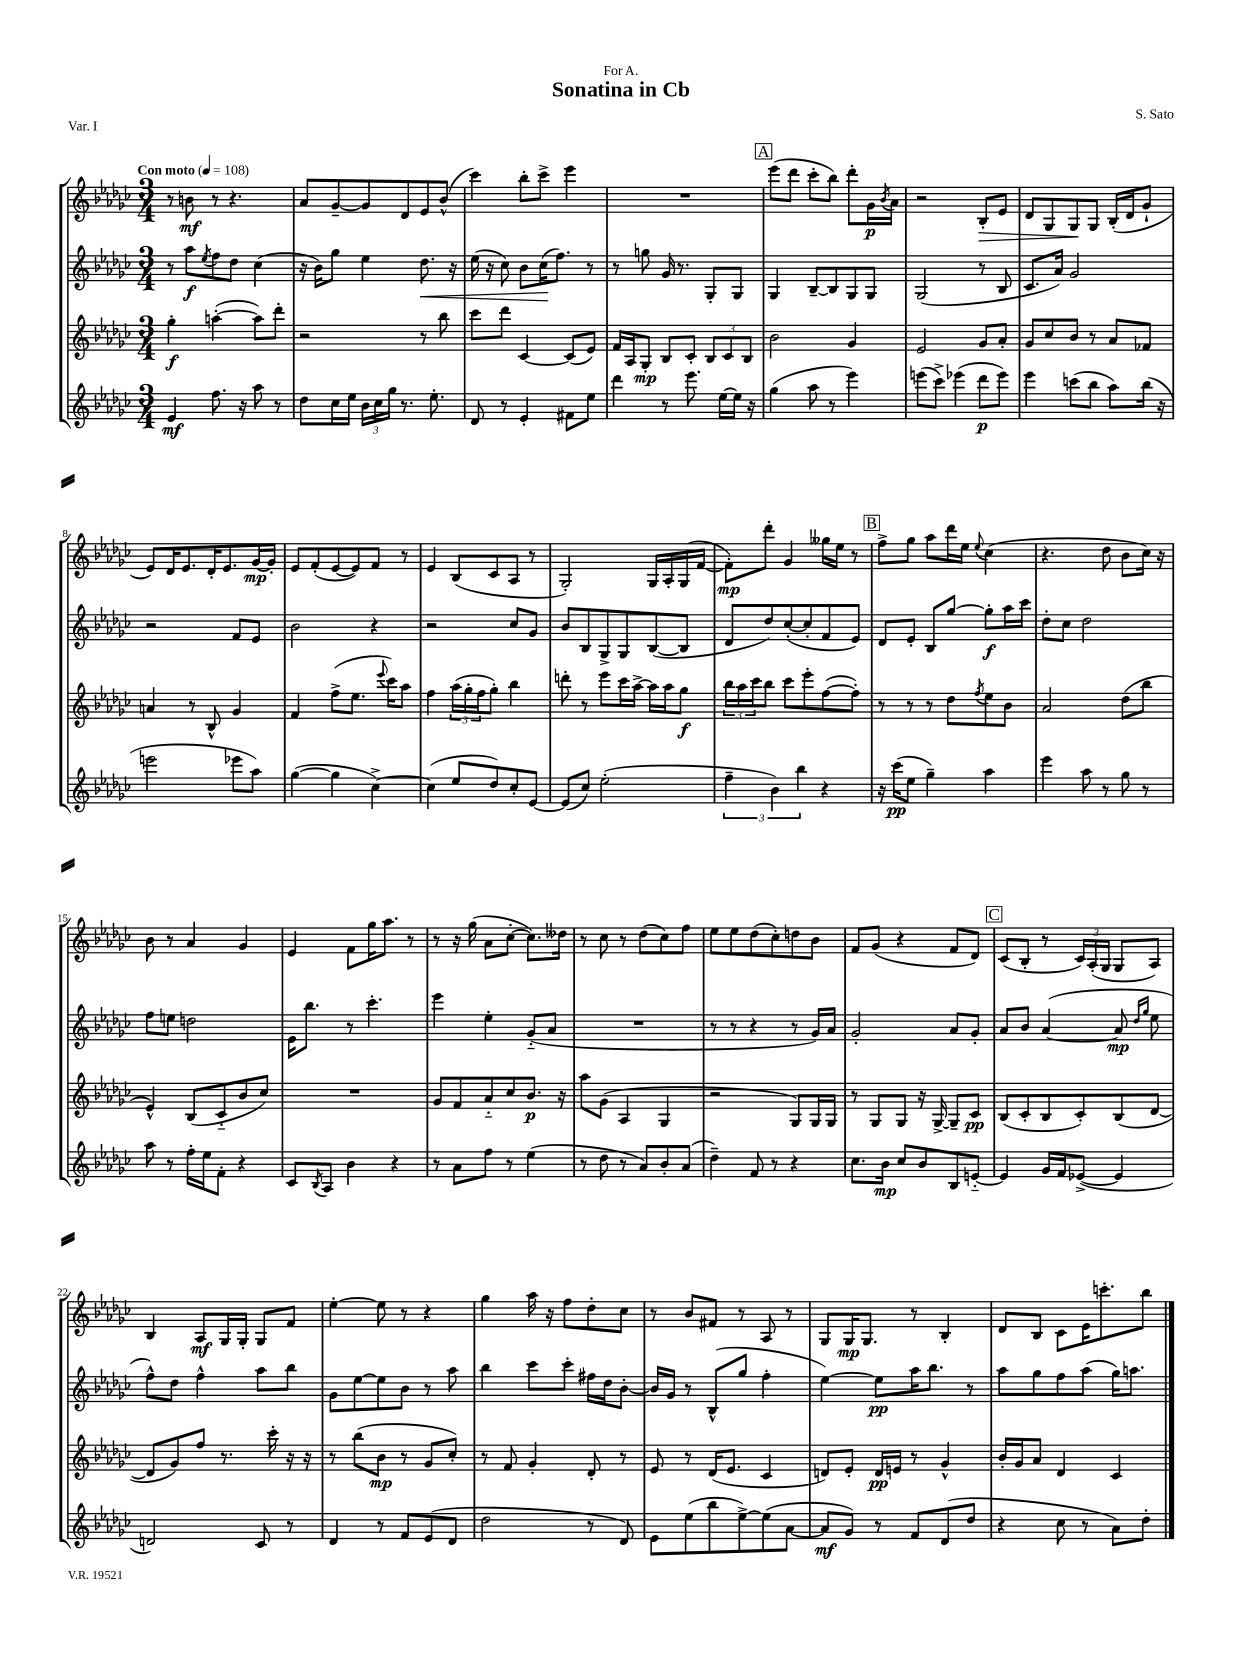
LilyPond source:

\header { title = "Sonatina in Cb" composer = "S. Sato" dedication = "For A." piece = "Var. I" }
<<
\new StaffGroup <<
\new Staff = "s0" {
    \clef treble \key ges \major \numericTimeSignature \time 3/4 \tempo "Con moto" 4 = 108
    r8 b'8\mf r8 r4. |
    aes'8 ges'8~-- ges'8 des'8 ees'8 bes'8-^( |
    ces'''4) bes''8-. ces'''8-> ees'''4 |
    R2. |
    \mark \markup { \box "A" } ees'''8( des'''8 ces'''8-. bes''8) des'''8-. ges'16\p \acciaccatura { bes'8 } aes'16 |
    r2 bes8-.\> ees'8 |
    des'8 ges8 ges8\! ges8 bes16-.( des'16 ges'8-! |
    ees'8) des'16 ees'8. des'16-. ees'8. ges'16~\mp ges'16-. |
    ees'8 f'8-.( ees'8~ ees'8) f'8 r8 |
    ees'4 bes8( ces'8 aes8 r8 |
    ges2-.) ges16 aes16-. ges16( f'16~ |
    f'8-.\mp) des'''8-. ges'4 geses''16 ees''16 r8 |
    \mark \markup { \box "B" } f''8-> ges''8 aes''8 des'''16 ees''16 \appoggiatura { ees''8 } ces''4( |
    r4. des''8 bes'8 ces''16) r16 |
    bes'8 r8 aes'4 ges'4 |
    ees'4 f'8 ges''16 aes''8. r8 |
    r8 r16 ges''16( aes'8 ces''8~-. ces''8.) deses''16 |
    r8 ces''8 r8 des''8( ces''8) f''8 |
    ees''8 ees''8 des''8( ces''8-.) d''8 bes'8 |
    f'8 ges'8( r4 f'8 des'8) |
    \mark \markup { \box "C" } ces'8( bes8-. r8 \tuplet 3/2 { ces'16) aes16-.( ges16 } ges8 aes8) |
    bes4 aes8\mf ges16 ges16-. ges8 f'8 |
    ees''4~-. ees''8 r8 r4 |
    ges''4 aes''16 r16 f''8 des''8-. ces''8 |
    r8 bes'8 fis'8 r8 aes8 r8 |
    ges8 ges16\mp ges8. r8 bes4-. |
    des'8 bes8 ces'8 ees'16 c'''8.-. bes''8 \bar "|." |
}
\new Staff = "s1" {
    \clef treble \key ges \major \numericTimeSignature \time 3/4
    r8 aes''8\f \acciaccatura { ees''8 } f''8 des''8 ces''4( |
    r16 bes'16) ges''8 ees''4 des''8.\< r16 |
    ees''16( r16 ces''8) bes'8 ces''16\!( f''8.) r8 |
    r8 g''8 ges'16 r8. ges8-. ges8 |
    \mark \markup { \box "A" } ges4 bes8~-- bes8 ges8 ges8 |
    ges2( r8 bes8 |
    ces'8. aes'16) ges'2 |
    r2 f'8 ees'8 |
    bes'2 r4 |
    r2 ces''8 ges'8 |
    bes'8 bes8 ges8-> ges8 bes8~( bes8 |
    des'8 des''8) ces''8~-.( ces''8-. f'8 ees'8) |
    \mark \markup { \box "B" } des'8 ees'8-. bes8 ges''8~ ges''8-.\f aes''16 ces'''16 |
    des''8-. ces''8 des''2 |
    f''8 e''8 d''2 |
    ees'16 bes''8. r8 ces'''4.-. |
    ees'''4 ees''4-. ges'8-_( aes'8 |
    R2. |
    r8 r8 r4 r8 ges'16) aes'16 |
    ges'2-. aes'8 ges'8-. |
    \mark \markup { \box "C" } aes'8 bes'8 aes'4~( aes'8\mp \grace { des''16 ges''16 } ees''8 |
    f''8-^) des''8 f''4-^ aes''8 bes''8 |
    ges'8 ees''8~ ees''8 bes'8 r8 aes''8 |
    bes''4 ces'''8 ces'''8-. fis''16 des''16 bes'8~-. |
    bes'16 ges'16 r8 bes8-^( ges''8 f''4-. |
    ees''4~) ees''8\pp aes''16 bes''8. r8 |
    aes''8 ges''8 f''8 aes''8( ges''16) a''8. \bar "|." |
}
\new Staff = "s2" {
    \clef treble \key ges \major \numericTimeSignature \time 3/4
    ges''4-.\f a''4~-.( a''8) des'''8-. |
    r2 r8 bes''8 |
    ces'''8 des'''8 ces'4~ ces'8( ees'8) |
    f'16 aes16 ges8-.\mp bes8 ces'8-. \tuplet 3/2 { bes8 ces'8 bes8 } |
    \mark \markup { \box "A" } bes'2 ges'4 |
    ees'2 ges'8 aes'8-. |
    ges'8 ces''8 bes'8 r8 aes'8 fes'8 |
    a'4 r8 bes8-^ ges'4 |
    f'4 f''8->( ees''8. \appoggiatura { ees'''8 } ces'''16) aes''8 |
    f''4 \tuplet 3/2 { aes''16( ges''16-. f''16 } ges''8-.) bes''4 |
    d'''8-. r8 ees'''8 ces'''16 aes''16~-> aes''16 aes''16 ges''8\f |
    \tuplet 3/2 { bes''16 aes''16 ces'''16 } bes''8 ces'''8 ees'''8-. f''8~( f''8-.) |
    \mark \markup { \box "B" } r8 r8 r8 des''8 \acciaccatura { f''8 } ees''8 bes'8 |
    aes'2 des''8( bes''8 |
    ees'4-^) bes8( ces'8-_ bes'8 ces''8) |
    R2. |
    ges'8 f'8 aes'8-_ ces''8 bes'8.\p r16 |
    aes''8 ges'8( aes4 ges4 |
    r2 ges8) ges16 ges16 |
    r8 ges8 ges8 r16 ges16~-> ges8-- ces'8\pp |
    \mark \markup { \box "C" } bes8( ces'8-. bes8 ces'8-.) bes8( des'8~ |
    des'8 ges'8) f''8 r8. ces'''16-. r16 r16 |
    r8 bes''8( bes'8\mp r8 ges'8 ces''8-.) |
    r8 f'8 ges'4-. des'8-. r8 |
    ees'8 r8 des'16( ees'8. ces'4 |
    d'8) ees'8-. d'16\pp e'16 r8 ges'4-^ |
    bes'16-. ges'16 aes'8 des'4 ces'4 \bar "|." |
}
\new Staff = "s3" {
    \clef treble \key ges \major \numericTimeSignature \time 3/4
    ees'4\mf f''8. r16 aes''8 r8 |
    des''8 ces''16 ees''16 \tuplet 3/2 { bes'16 ces''16 ges''16 } r8. ees''8.-. |
    des'8 r8 ees'4-. fis'8 ees''8 |
    des'''4 r8 ees'''8. ees''16~ ees''16 r16 |
    \mark \markup { \box "A" } ges''4( aes''8 r8 ees'''4) |
    e'''8( ces'''8->) ees'''4( des'''8\p ees'''8) |
    ees'''4 c'''8( bes''8 aes''8) bes''16( r16 |
    e'''2 ees'''8 aes''8) |
    ges''4~( ges''4 ces''4~->) |
    ces''4( ees''8 des''8) ces''8-. ees'8~ |
    ees'8( ces''8) ees''2-.( |
    \tuplet 3/2 { f''4-- bes'4) bes''4 } r4 |
    \mark \markup { \box "B" } r16 ces'''16\pp( ees''8 ges''4--) aes''4 |
    ees'''4 aes''8 r8 ges''8 r8 |
    aes''8 r8 f''16-. ees''16 f'8-. r4 |
    ces'8 \acciaccatura { bes8 } aes8 bes'4 r4 |
    r8 aes'8 f''8 r8 ees''4( |
    r8 des''8 r8 aes'8) bes'8-. aes'8( |
    des''4--) f'8 r8 r4 |
    ces''8. bes'16\mp ces''8 bes'8 bes8 e'8~-_ |
    \mark \markup { \box "C" } e'4 ges'16 f'16 ees'8~->( ees'4 |
    d'2) ces'8 r8 |
    des'4 r8 f'8 ees'8( des'8 |
    des''2 r8 des'8) |
    ees'8 ees''8( bes''8 ees''8~->) ees''8( aes'8~ |
    aes'8\mf ges'8) r8 f'8 des'8( des''8 |
    r4 ces''8 r8 aes'8) des''8-. \bar "|." |
}
>>
>>
